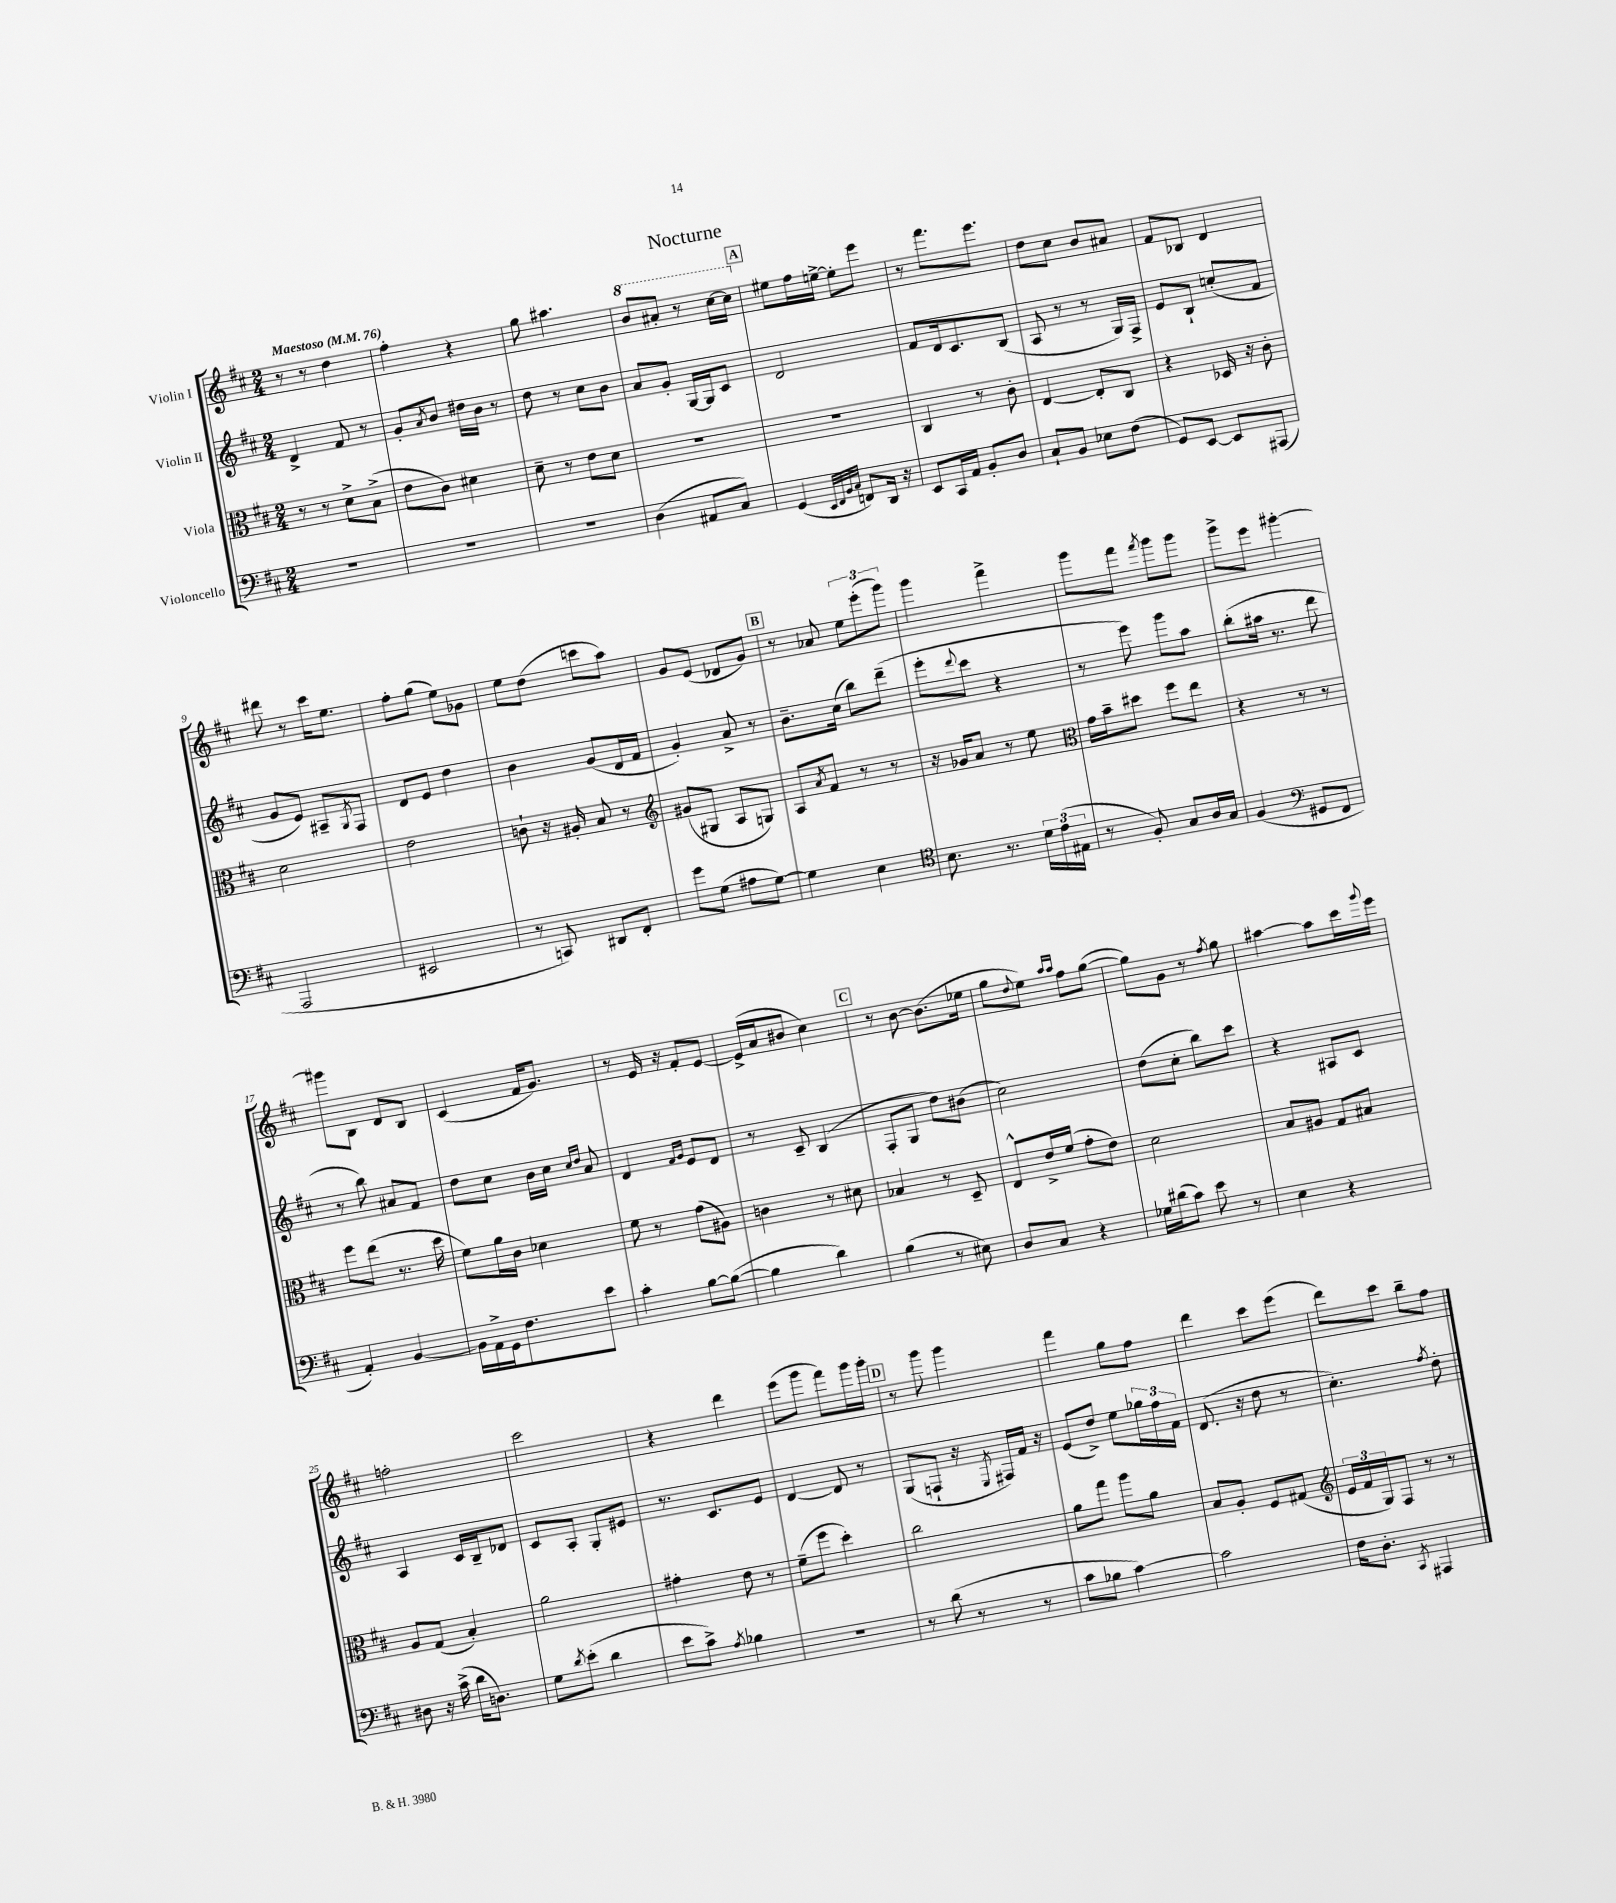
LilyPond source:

\header { title = "Nocturne" }
<<
\new StaffGroup <<
\new Staff = "s0" \with { instrumentName = "Violin I" } {
    \clef treble \key d \major \numericTimeSignature \time 2/4 \tempo "Maestoso" 4 = 76
    r8 r8 d''4 |
    fis''4-. r4 |
    g''8 ais''4. |
    \ottava #1 b''8 ais''8-. r8 cis'''16~ cis'''16 \ottava #0 |
    \mark \markup { \box "A" } eis''8 fis''16 e''16~-> e''8-. e'''8 |
    r8 fis'''8. e'''8. |
    d''8 cis''8 b'8 ais'8 |
    fis'8 bes8 d'4 |
    dis'''8 r8 cis'''16 e''8. |
    fis''8-. g''8( e''8) ges'8 |
    e''8 d''8( c'''8 a''8) |
    g'8 e'8( des'8 g'8) |
    \mark \markup { \box "B" } r8 aes'8 \tuplet 3/2 { e''8 e'''8-.( g'''8) } |
    g'''4 fis'''4-> |
    g'''8 fis'''8 \acciaccatura { fis'''8 } g'''8 g'''8 |
    g'''8-> e'''8 gis'''4~-. |
    gis'''8 b8 d'8 b8 |
    cis'4( fis'16 g'8.) |
    r8 e'16 r16 fis'8-. e'8~ |
    e'16->( a'16 bis'8 cis''4) |
    \mark \markup { \box "C" } r8 b'8~ b'8.( ees''16 |
    g''8 \appoggiatura { d''8 } e''8) \grace { a''16 a''16 } fis''8 g''8~( |
    g''8) g'8 r8 \acciaccatura { fis''8 } g''8 |
    ais''4~ ais''8 cis'''16 \appoggiatura { g'''8 } e'''16 |
    f''2-. |
    cis'''2 |
    r4 d'''4 |
    e'''8( g'''8 fis'''8) g'''16 g'''16-. |
    \mark \markup { \box "D" } r8 g'''8 g'''4 |
    fis'''4 g''8 fis''8 |
    d'''4 cis'''8 e'''8( |
    d'''8) cis'''8 b''8-- fis''8 \bar "|." |
}
\new Staff = "s1" \with { instrumentName = "Violin II" } {
    \clef treble \key d \major \numericTimeSignature \time 2/4
    d'4-> fis'8 r8 |
    g'8-. \acciaccatura { a'8 } b'8 dis''16 b'16 r8 |
    d''8 r8 cis''8 b'8 |
    a'8 g'8-. g16~ g16 cis'8 |
    \mark \markup { \box "A" } d'2 |
    fis'8 d'16 cis'8. b8( |
    a8 r8 r8 g16) fis16-> |
    e'8 b8-! c''8-.( fis'8 |
    g'8 e'8) ais8-- \acciaccatura { g8 } fis8 |
    d'8 e'8 d''4 |
    b'4 g'8( d'16 fis'16 |
    g'4-.) a'8-> r8 |
    \mark \markup { \box "B" } b'8.-- cis''16( b''8) d'''8--( |
    e'''8-. \appoggiatura { d'''8 } cis'''8 r4 |
    r8 e'''8) g'''8 a''8 |
    b''8-.( ais''16 r8. d'''8 |
    r8 b''8) ais'8 fis'8 |
    d''8 cis''8 b'16 cis''16 \grace { cis''16 d''16 } a'8 |
    d'4 \grace { fis'16 g'16 } e'8 d'8 |
    r8 cis'8-- b4( |
    \mark \markup { \box "C" } fis8-. g8 d''8) bis'8( |
    cis''2) |
    d''8( cis''8-. b''8) cis'''8 |
    r4 ais8 cis'8 |
    a4 cis'16 b16-- des'8 |
    cis'8 a8-. g8-. eis'8 |
    r8. cis'8. e'8 |
    d'4~ d'8 r8 |
    \mark \markup { \box "D" } g8( f8-! r16 \acciaccatura { e8 } fis16) fis'16 r16 |
    e'8( d''8->) e''8 \tuplet 3/2 { ges''16 fis''16 fis'16 } |
    d'8.( r16 d''8 r8 |
    cis''4.-.) \acciaccatura { fis''8 } d''8-. \bar "|." |
}
\new Staff = "s2" \with { instrumentName = "Viola" } {
    \clef alto \key d \major \numericTimeSignature \time 2/4
    r8 r8 d'8-> b8->( |
    e'8 cis'8) dis'4 |
    d'8-- r8 e'8 d'8 |
    R2 |
    \mark \markup { \box "A" } R2 |
    cis4 r8 cis'8-. |
    e4~ e8-. cis8 |
    r4 des16 r16 cis'8-. |
    d'2 |
    e'2 |
    c'8-! r16 ais16-. b8 r8 |
    \clef treble gis'8( gis8 a8 g8) |
    \mark \markup { \box "B" } a8 \acciaccatura { a'8 } fis'8 r8 r8 |
    r16 ges'16 a'8 r8 e''8 |
    \clef alto g'16 b'16-- dis''8 fis''8 e''8 |
    r4 r8 r8 |
    fis''8 e''8( r8. d''16 |
    fis'8) a'16 cis'16 des'4 |
    fis'8 r8 g'8( ais8) |
    c'4 r8 dis'8 |
    \mark \markup { \box "C" } bes4 r8 d8-- |
    e8-^ e'16-> fis'16( g'8-. e'8) |
    d'2 |
    b8 ais8 g8 bis8 |
    a8 g8( b4-.) |
    a'2 |
    gis'4-. e'8 r8 |
    fis'8--( fis''8 d''4-.) |
    \mark \markup { \box "D" } cis''2 |
    a'8 g''8 a''8 a'8 |
    b8 a8-. fis8 gis8( |
    \clef treble \tuplet 3/2 { e'16 fis'16 g16) } fis8 r8 r8 \bar "|." |
}
\new Staff = "s3" \with { instrumentName = "Violoncello" } {
    \clef bass \key d \major \numericTimeSignature \time 2/4
    R2 |
    R2 |
    R2 |
    d4( ais,8 cis8) |
    \mark \markup { \box "A" } g,4( \grace { e,32 fis,32 b,32 cis32 } f,8) d,16 r16 |
    e,8 cis,16 a,16 b,8-. d8 |
    cis8-! b,8 ees8 fis8( |
    g,8) e,8~ e,8 ais,,8( |
    a,,2 |
    eis,2 |
    r8 c,8) dis,8 fis,8-. |
    g'8 g8( ais8 g8~) |
    \mark \markup { \box "B" } g4 e4 |
    \clef tenor b8. r8. \tuplet 3/2 { d'16 e'16( eis16 } |
    r8 fis8-.) g8 a16 g16 |
    fis4( \clef bass gis,8 fis,8 |
    a,4-.) b,4~ |
    b,16 a,16-> g,16 fis8. e'8 |
    cis'4-. b8~ b8~( |
    b4 d'4) |
    \mark \markup { \box "C" } b4( r8 eis8) |
    d8 cis8 r4 |
    ges16 dis'16( cis'8) e'8 r8 |
    e4 r4 |
    dis8 r16 cis'16->( d'16 d8.) |
    g8 \acciaccatura { d'8 } e'8-.( d'4 |
    e'8 cis'8->) \acciaccatura { a8 } bes4 |
    R2 |
    \mark \markup { \box "D" } r8 d'8( r8 r8 |
    cis'8 bes8 cis'4~) |
    cis'2 |
    fis16 d8.-. \acciaccatura { cis,8 } ais,,4 \bar "|." |
}
>>
>>
